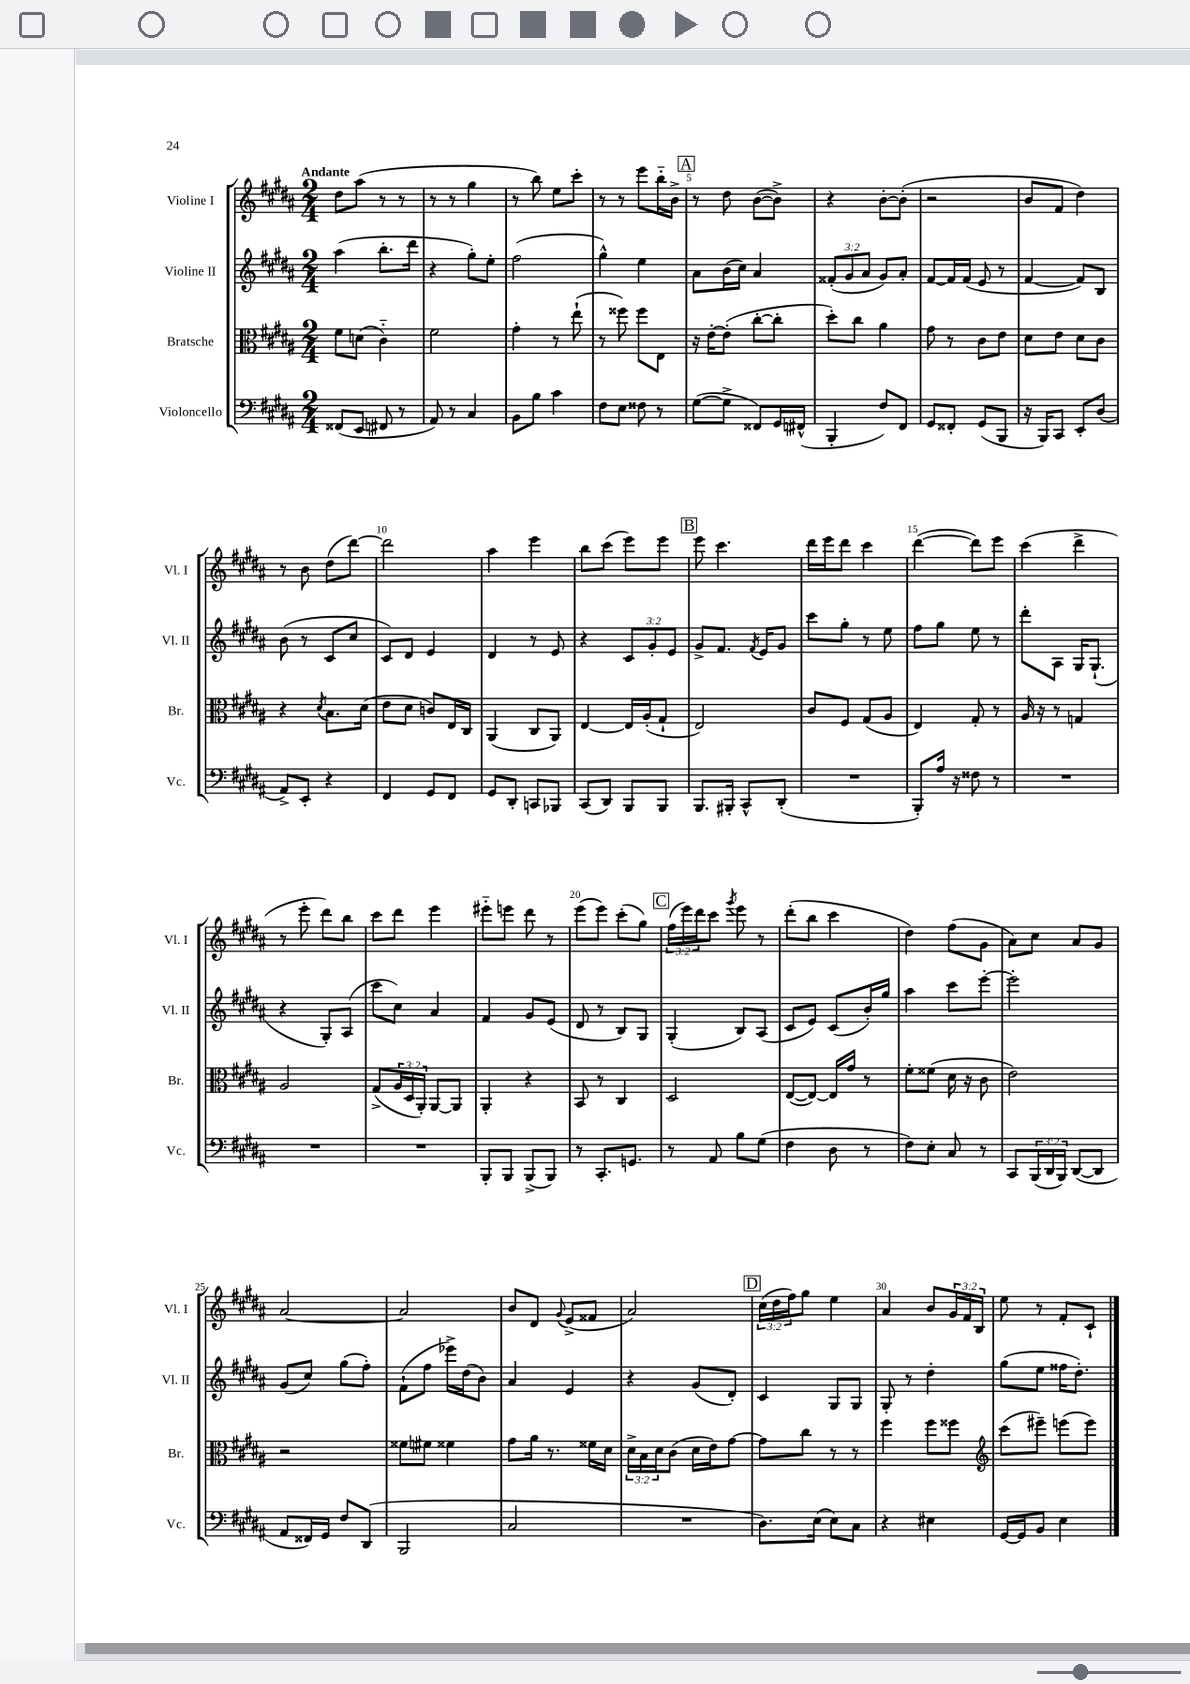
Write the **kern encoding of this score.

**kern	**kern	**kern	**kern
*staff4	*staff3	*staff2	*staff1
*clefF4	*clefC3	*clefG2	*clefG2
*k[f#c#g#d#a#]	*k[f#c#g#d#a#]	*k[f#c#g#d#a#]	*k[f#c#g#d#a#]
*M2/4	*M2/4	*M2/4	*M2/4
(8FF##	8f#	(4aa#	8dd#
8EE	(8d	.	(8aa#
8FF#	4c#'~)	8.bb'	8r
8r	.	.	8r
.	.	16ddd#	.
=	=	=	=
8AA#)	2f#	4r	8r
8r	.	.	8r
4C#	.	8gg#')	4gg#
.	.	8ee'	.
=	=	=	=
8BB	4g#'	(2ff#	8r
8B	.	.	8bb)
4c#	8r	.	8ee
.	(8ee`	.	8ccc#'
=	=	=	=
8F#	8r	4gg#^^)	8r
8E	8ff##)	.	8r
8F##	8ff##	4ee	8eee
8r	8E	.	16bb'~
.	.	.	16b^
=	=	=	=
([8G#	16r	8a#	8r
.	[16e'	.	.
8G#^]	(8e']	(16b	8dd#
.	.	16cc#)	.
8FF##)	[8cc#'	4a#	([8b
16GG#	8cc#']	.	8b^])
(16FF#^^	.	.	.
=	=	=	=
4BBB'	8dd#')	(12f##'	4r
.	.	12g#	.
.	8cc#	.	.
.	.	12a#	.
8F#)	4a#	8g#)	[8b'
8FF#	.	8a#'	(8b']
=	=	=	=
8GG#	8g#	[8f#	2r
8FF##'	8r	16f#]	.
.	.	(16f#	.
(8GG#	8c#	8e	.
8BBB	8e	8r	.
=	=	=	=
16r	8d#	[4f#	8b
16BBB)	.	.	.
8CC#	8e	.	8f#
8EE'	8d#	8f#])	4dd#)
(8D#	8c#	8B	.
=	=	=	=
8AA#^)	4r	(8b	8r
8EE'	.	8r	8b
.	8qd#	.	.
4r	8.B	8c#	(8dd#
.	.	8cc#	[8ddd#)
.	(16d#	.	.
=	=	=	=
4FF#	8e	8c#)	2ddd#]
.	8d#	8d#	.
8GG#	8c)	4e	.
8FF#	16E	.	.
.	16C#	.	.
=	=	=	=
8GG#	(4AA#	4d#	4aa#
8DD#'	.	.	.
8CC	8C#	8r	4eee
8BBB-	8AA#)	8e	.
=	=	=	=
(8CC#	[4E	4r	8bb
8DD#)	.	.	(8ccc#
8BBB	16E]	12c#	8eee)
.	(16A#'	.	.
.	.	12g#'	.
8BBB	8G#`	.	8eee
.	.	12e	.
=	=	=	=
8.BBB	2E)	8g#^	8eee
.	.	8.f#	4.ccc#
16BBB#'	.	.	.
8CC#^^	.	.	.
.	.	8qf#	.
.	.	16e	.
(8DD#'	.	8g#	.
=	=	=	=
2r	8c#	8ccc#	16ddd#
.	.	.	16eee
.	8F#	8gg#'	8ddd#
.	(8G#	8r	4ccc#
.	8A#	8ee	.
=	=	=	=
8BBB')	4E)	8ff#	([4ddd#
16A#	.	8gg#	.
16r	.	.	.
8F##	8G#'	8ee	8ddd#])
8r	8r	8r	8eee
=	=	=	=
2r	16A#	8ddd#'	(4ccc#
.	16r	.	.
.	8r	8A#	.
.	4G	16G#	4ddd#^
.	.	(8.G#`	.
=	=	=	=
2r	2A#	4r	8r
.	.	.	8eee'
.	.	8G#')	8ddd#)
.	.	(8A#	8bb
=	=	=	=
2r	(8G#^	8ccc#	8ccc#
.	24A#	8cc#)	8ddd#
.	24D#	.	.
.	24AA#')	.	.
.	[8AA#	4a#	4eee
.	8AA#]	.	.
=	=	=	=
8BBB'	4AA#'	4f#	8eee#'~
8BBB	.	.	8eee
(8BBB^	4r	8g#	8ddd#
8BBB)	.	(8e	8r
=	=	=	=
8r	8BB	8d#	(8eee
8.CC#'	8r	8r	8eee)
.	4C#	8B)	(8ccc#'
8.GG	.	.	.
.	.	8G#	8gg#)
=	=	=	=
8r	2D#	(4G#'	(24ff#
.	.	.	24eee)
.	.	.	24ddd#
8AA#	.	.	8ccc#
.	.	.	8qggg#
8B	.	8B)	8eee
(8G#	.	(8A#	8r
=	=	=	=
4F#	([8E	8c#	(8ddd#'
.	8E_)	8e)	8bb
8D#	16E]	(8c#	4ccc#
.	16g#	.	.
8r	8r	16b')	.
.	.	16gg#	.
=	=	=	=
8F#)	8f#'	4aa#	4dd#)
8E'	(8f##	.	.
8C#	16d#	8ccc#	(8ff#
.	16r	.	.
8r	8c#	[8eee'	8g#
=	=	=	=
8CC#	2e)	2eee']	8a#)
(24BBB	.	.	8cc#
24DD#	.	.	.
24BBB)	.	.	.
([8DD#	.	.	8a#
8DD#]	.	.	8g#
=	=	=	=
8AA#	2r	(8g#	[2a#
16FF##)	.	8cc#)	.
16GG#	.	.	.
8F#	.	(8gg#	.
(8DD#	.	8ff#')	.
=	=	=	=
2BBB	8f##	(8f#`	2a#]
.	8f#	8ff#	.
.	4f##	16eee-^)	.
.	.	(16dd#	.
.	.	8b)	.
=	=	=	=
2C#	8g#	4a#	8b
.	16a#	.	8d#
.	8.r	.	.
.	.	.	8qqg#
.	.	4e	(8e^
.	16f##	.	8f##
.	16d#	.	.
=	=	=	=
2r	24d#^	4r	2a#)
.	24B	.	.
.	24d#	.	.
.	(8c#	.	.
.	16d#	(8g#	.
.	16e)	.	.
.	[8g#	8d#')	.
=	=	=	=
8.D#)	8g#]	4c#	(24cc#
.	.	.	24dd#
.	.	.	24ff#)
.	8cc#	.	8gg#
(16E	.	.	.
8E)	8r	8G#	4ee
8C#	8r	8G#	.
=	=	=	=
4r	4ff#	8G#'	4a#
.	.	8r	.
4E#	8ff#	4dd#'	8b
.	8ff##	.	24g#
.	.	.	24f#
.	.	.	24B
=	=	=	=
*	*clefG2	*	*
[16GG#	(8ccc#	(8gg#	8ee
16GG#]	.	.	.
8BB	8eee#~)	8ee	8r
4E	(8eee	16ff##	8f#'
.	.	8.dd#')	.
.	8eee)	.	8c#`
==	==	==	==
*-	*-	*-	*-
